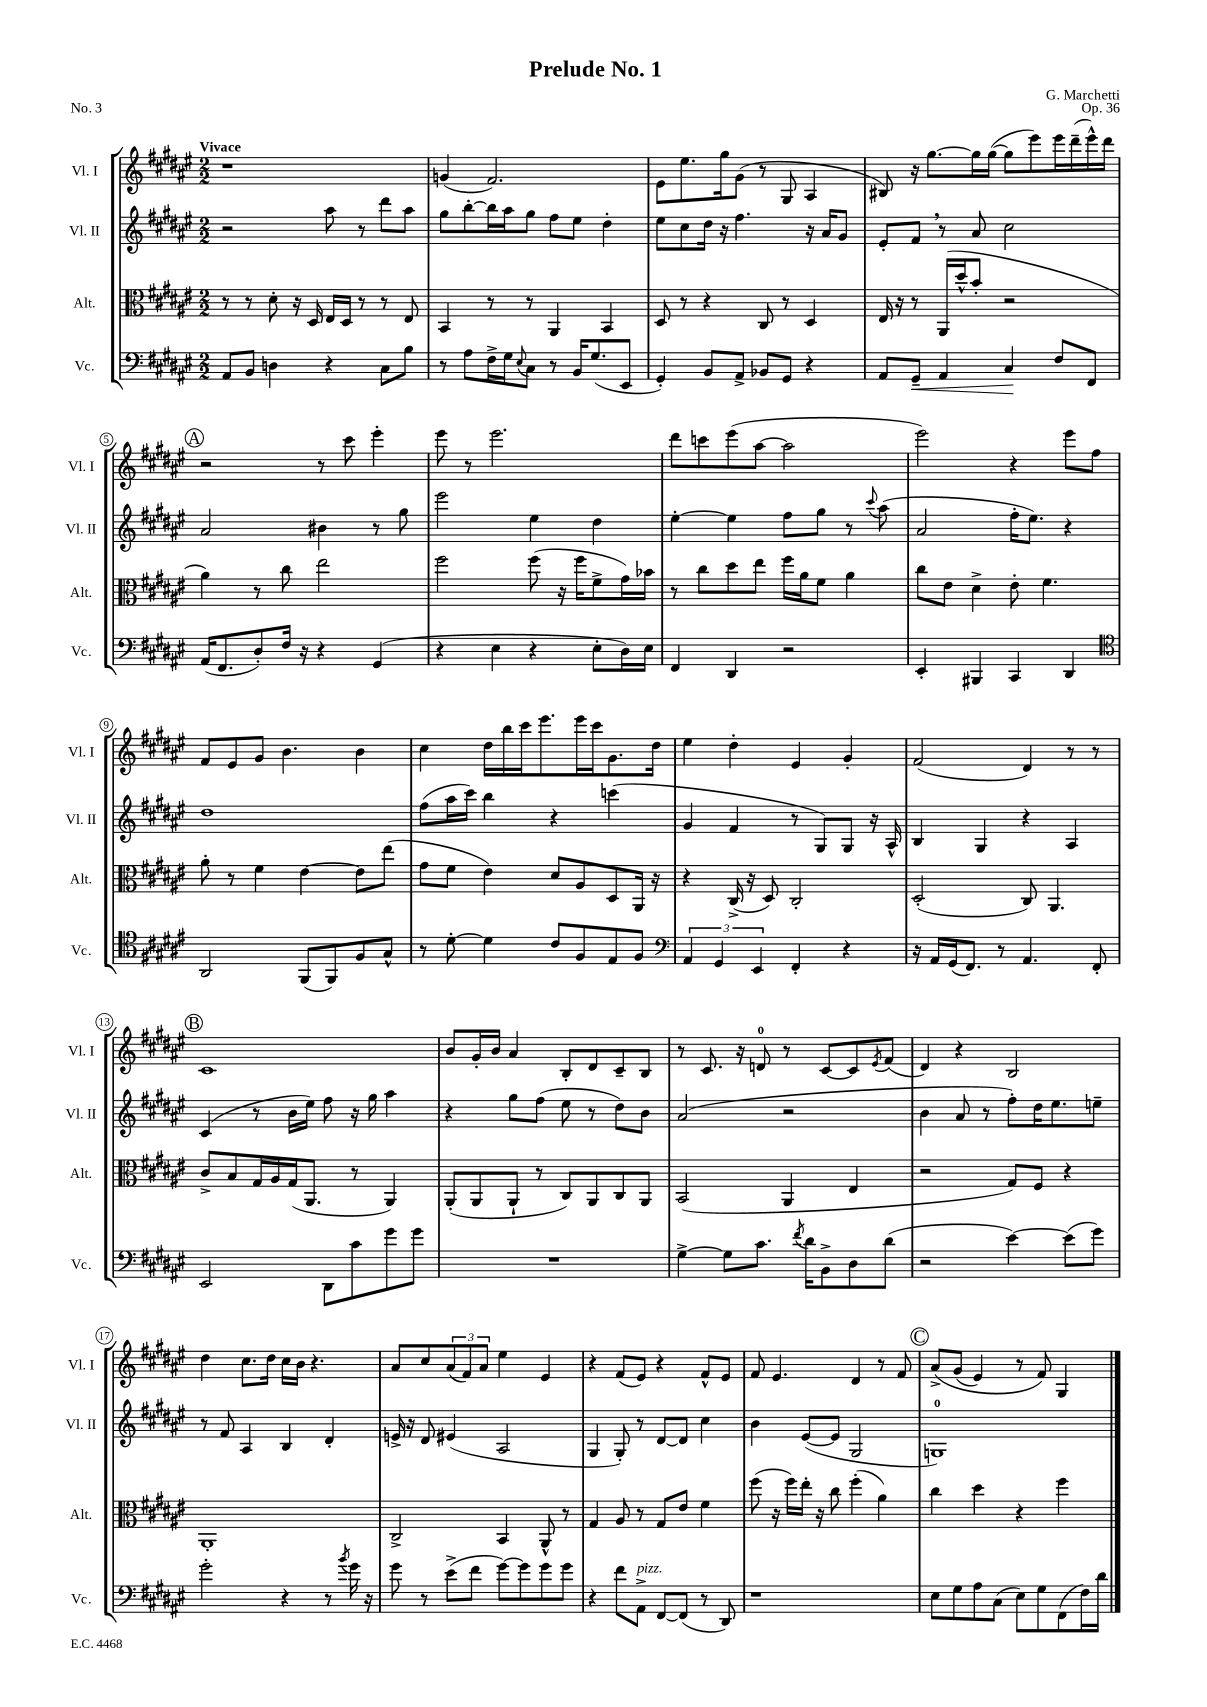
\header { title = "Prelude No. 1" composer = "G. Marchetti" opus = "Op. 36" piece = "No. 3" }
<<
\new StaffGroup <<
\new Staff = "s0" \with { instrumentName = "Vl. I" shortInstrumentName = "Vl. I" } {
    \clef treble \key fis \major \numericTimeSignature \time 2/2 \tempo "Vivace"
    r1 |
    g'4( fis'2.) |
    eis'8 eis''8. gis''16 gis'8( r8 gis8 ais4 |
    bis8) r16 gis''8.~ gis''16 gis''16~( gis''8 eis'''8) eis'''16 dis'''16--( eis'''16-^) dis'''16 |
    \mark \markup { \circle "A" } r2 r8 cis'''8 eis'''4-. |
    eis'''8 r8 eis'''2. |
    dis'''8 c'''8 eis'''8( ais''8~ ais''2 |
    eis'''2) r4 eis'''8 fis''8 |
    fis'8 eis'8 gis'8 b'4. b'4 |
    cis''4 dis''16 b''16 cis'''16 eis'''8. eis'''16 cis'''16 gis'8. dis''16 |
    eis''4 dis''4-. eis'4 gis'4-. |
    fis'2( dis'4) r8 r8 |
    \mark \markup { \circle "B" } cis'1 |
    b'8 gis'16-. b'16 ais'4 b8-. dis'8 cis'8-- b8 |
    r8 cis'8. r16 d'8-0 r8 cis'8~ cis'8 \acciaccatura { eis'8 } fis'8( |
    dis'4) r4 b2 |
    dis''4 cis''8. dis''16 cis''16 b'16 r4. |
    ais'8 cis''8 \tuplet 3/2 { ais'8( fis'8) ais'8 } eis''4 eis'4 |
    r4 fis'8( eis'8) r4 fis'8-^ eis'8 |
    fis'8 eis'4. dis'4 r8 fis'8 |
    \mark \markup { \circle "C" } ais'8->\( gis'8( eis'4) r8 fis'8\) gis4 \bar "|." |
}
\new Staff = "s1" \with { instrumentName = "Vl. II" shortInstrumentName = "Vl. II" } {
    \clef treble \key fis \major \numericTimeSignature \time 2/2
    r2 ais''8 r8 dis'''8 ais''8 |
    gis''8 b''8~-. b''16 ais''16 gis''8 fis''8 eis''8 dis''4-. |
    eis''8 cis''8 dis''16 r16 fis''4. r16 ais'16 gis'8 |
    eis'8-. fis'8 \breathe r8 ais'8 cis''2 |
    \mark \markup { \circle "A" } ais'2 bis'4 r8 gis''8 |
    eis'''2 eis''4 dis''4 |
    eis''4~-. eis''4 fis''8 gis''8 r8 \appoggiatura { cis'''8 } ais''8( |
    ais'2 fis''16-. eis''8.) r4 |
    dis''1 |
    fis''8( ais''16 cis'''16) b''4 r4 c'''4( |
    gis'4 fis'4 r8 gis8) gis8 r16 ais16-^ |
    b4 gis4 r4 ais4 |
    \mark \markup { \circle "B" } cis'4( r8 b'16 eis''16) fis''8 r16 gis''16 ais''4 |
    r4 gis''8 fis''8( eis''8 r8 dis''8) b'8 |
    ais'2( r2 |
    b'4 ais'8 r8 fis''8-.) dis''16 eis''8. e''8-- |
    r8 fis'8 ais4 b4 dis'4-. |
    e'16-> r16 dis'8 eis'4( ais2 |
    gis4 gis8-.) r8 dis'8~ dis'8 cis''4 |
    b'4 eis'8~( eis'8 gis2 |
    \mark \markup { \circle "C" } g1-0) \bar "|." |
}
\new Staff = "s2" \with { instrumentName = "Alt." shortInstrumentName = "Alt." } {
    \clef alto \key fis \major \numericTimeSignature \time 2/2
    r8 r8 dis'8-. r16 dis16 eis16 dis16 r8 r8 eis8 |
    b,4 r8 r8 ais,4 b,4 |
    dis8 r8 r4 cis8 r8 dis4 |
    eis16 r16 r8 ais,16( dis''16-^ b'8-. r2 |
    \mark \markup { \circle "A" } ais'4) r8 cis''8 eis''2 |
    fis''2 fis''8( r16 fis''16 fis'8-> gis'16) bes'16 |
    r8 cis''8 dis''8 eis''8 fis''16 ais'16 fis'8 ais'4 |
    cis''8 eis'8 dis'4-> eis'8-. fis'4. |
    ais'8-. r8 fis'4 eis'4~ eis'8 eis''8( |
    gis'8 fis'8 eis'4) dis'8 ais8 dis8 ais,16 r16 |
    r4 cis16->( r16 dis8) cis2-. |
    dis2-.( cis8) ais,4. |
    \mark \markup { \circle "B" } cis'8-> b8 gis16 ais16 gis16( ais,8. r8 ais,4) |
    ais,8-.( ais,8 ais,8-! r8 cis8) ais,8 cis8 ais,8 |
    b,2( ais,4 eis4 |
    r2 gis8) fis8 r4 |
    ais,1-. |
    cis2-> b,4 ais,8-^ r8 |
    gis4 ais8 r8 gis8 eis'8 fis'4 |
    fis''8( r16 fis''16) eis''16-. r16 cis''8 fis''4-.( ais'4) |
    \mark \markup { \circle "C" } cis''4 dis''4 r4 fis''4 \bar "|." |
}
\new Staff = "s3" \with { instrumentName = "Vc." shortInstrumentName = "Vc." } {
    \clef bass \key fis \major \numericTimeSignature \time 2/2
    ais,8 b,8 d4 r4 cis8 b8 |
    r8 ais8 fis16-> gis16 \appoggiatura { eis8 } cis8 r8 b,16 gis8.( eis,8 |
    gis,4-.) b,8 ais,8-> bes,8 gis,8 r4 |
    ais,8 gis,8--\< ais,4 cis4\! fis8 fis,8 |
    \mark \markup { \circle "A" } ais,16( fis,8. dis8-.) fis16 r16 r4 gis,4( |
    r4 eis4 r4 eis8-. dis16) eis16 |
    fis,4 dis,4 r2 |
    eis,4-. bis,,4 cis,4 dis,4 |
    \clef tenor ais,2 fis,8( fis,8) fis8 gis8-^ |
    r8 dis'8~-. dis'4 cis'8 fis8 eis8 fis8 |
    \clef bass \tuplet 3/2 { ais,4 gis,4 eis,4 } fis,4-. r4 |
    r16 ais,16 gis,16( fis,8.) r8 ais,4. fis,8-. |
    \mark \markup { \circle "B" } eis,2 dis,8 cis'8 gis'8 gis'8 |
    R1 |
    gis4~-> gis8 cis'8. \acciaccatura { fis'8 } dis'16 b,8-> dis8 dis'8( |
    r2 eis'4~) eis'8( gis'8) |
    gis'2-. r4 r8 \acciaccatura { b'8 } gis'16 r16 |
    gis'8 r8 eis'8->( fis'8 gis'8~) gis'8 gis'8 gis'8 |
    r4 fis'8 ais,8->^\markup { \italic "pizz." } fis,8~ fis,8( r8 dis,8) |
    r1 |
    \mark \markup { \circle "C" } eis8 gis8 ais8 cis8( eis8) gis8 fis,8( fis16) dis'16 \bar "|." |
}
>>
>>
\layout { \context { \Score \override BarNumber.stencil = #(make-stencil-circler 0.1 0.3 ly:text-interface::print) } }
